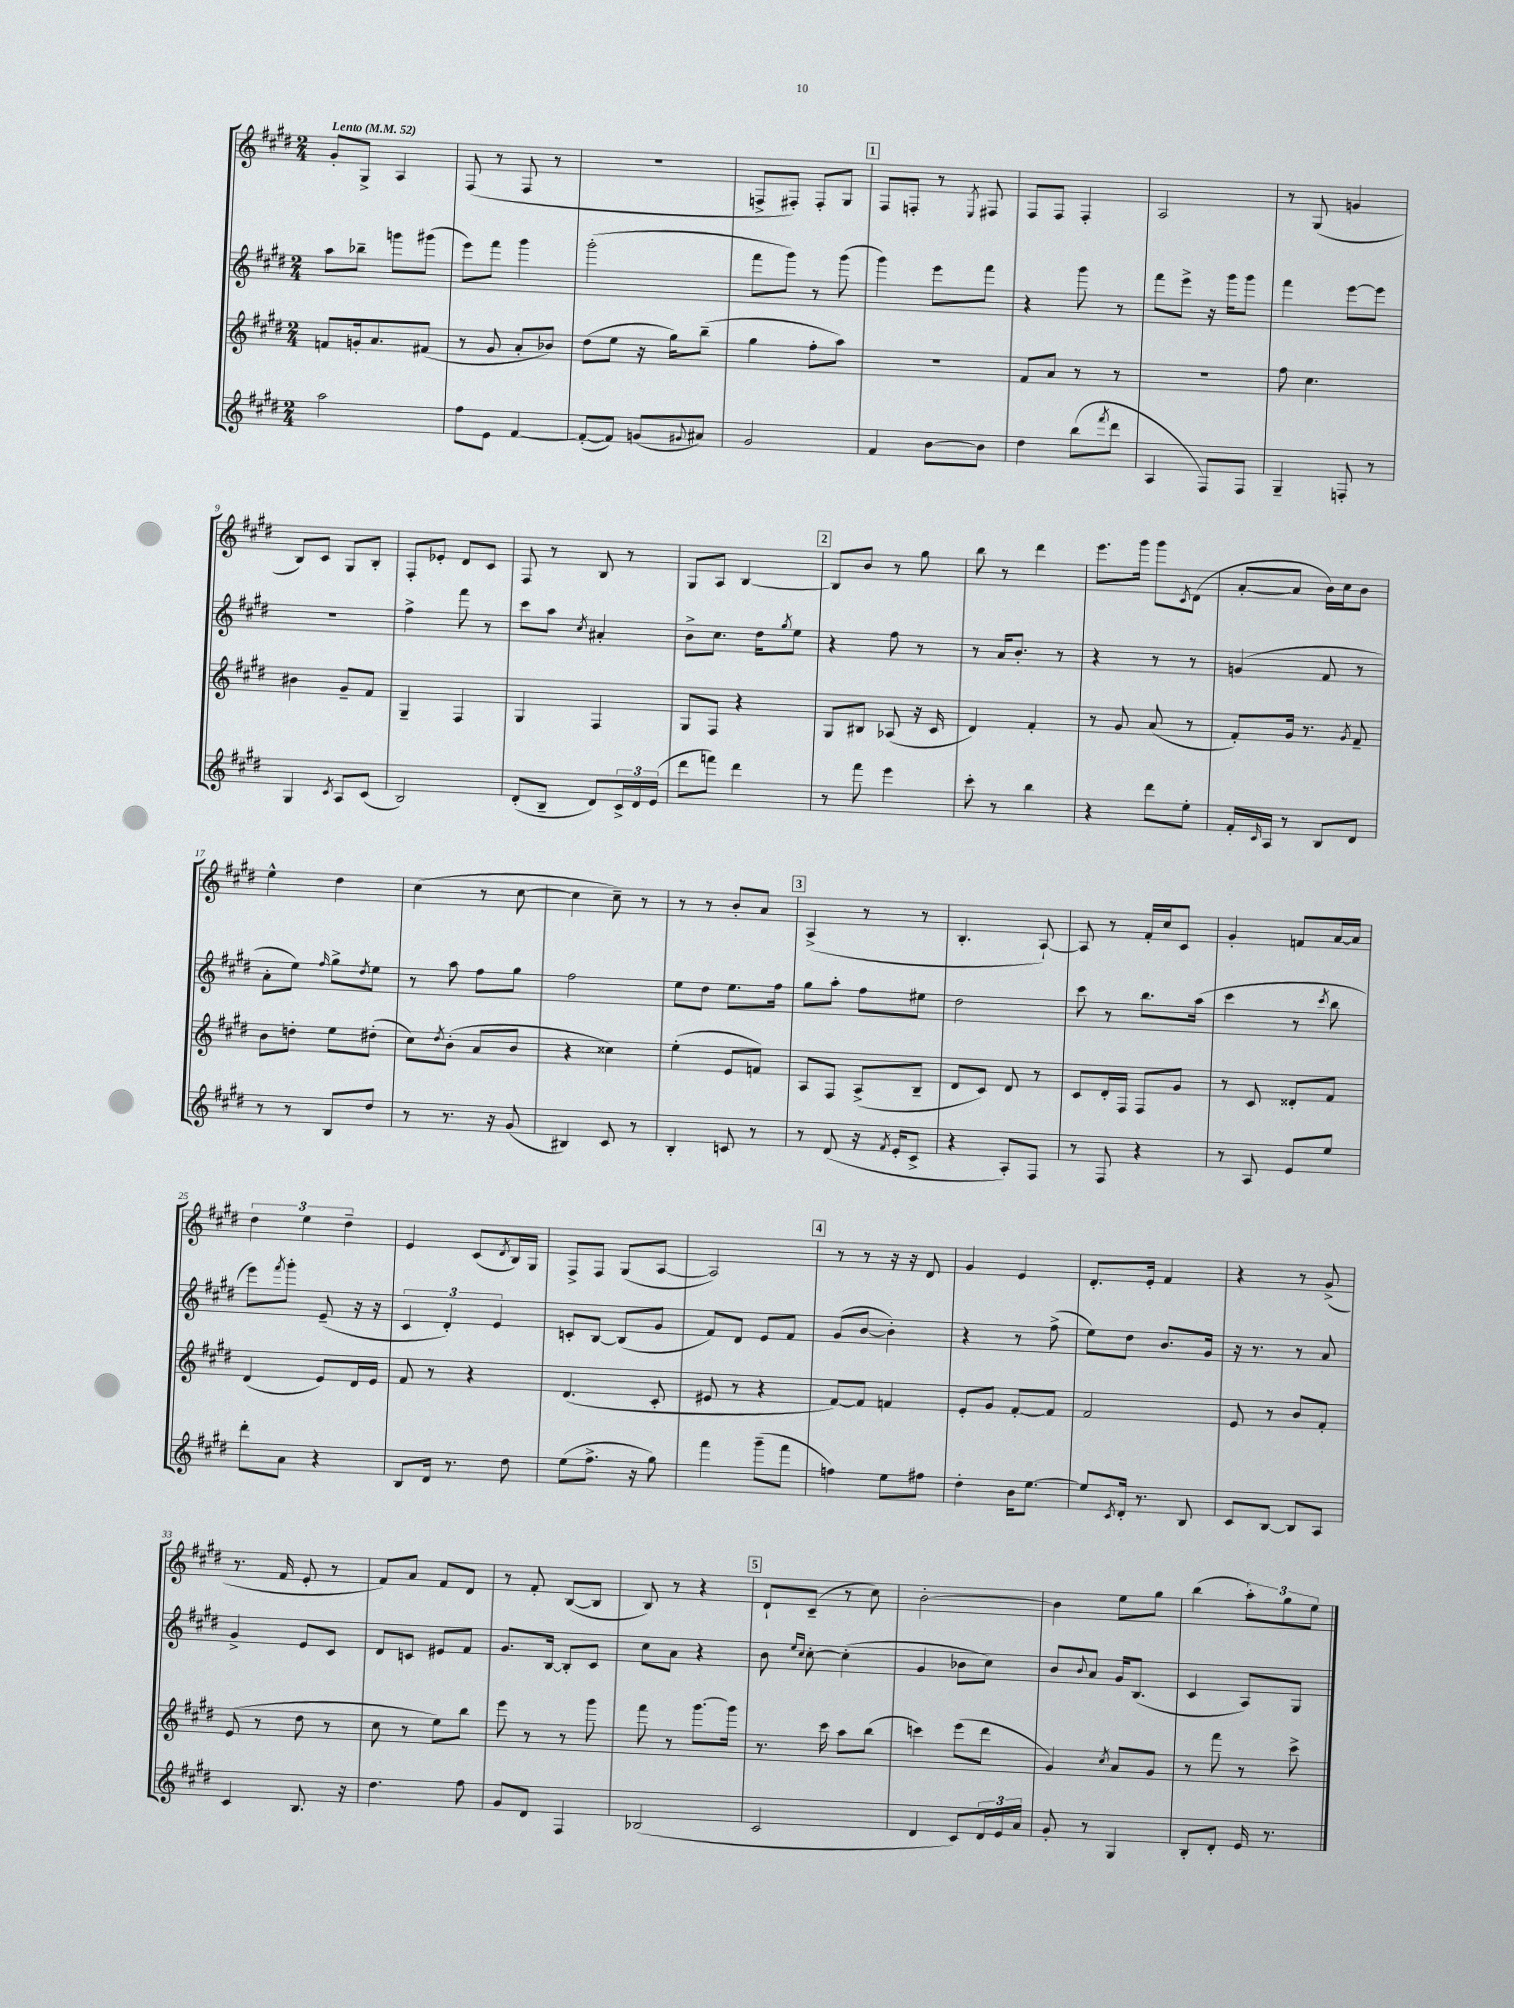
<<
\new StaffGroup <<
\new Staff = "s0" {
    \clef treble \key e \major \numericTimeSignature \time 2/4 \tempo "Lento" 4 = 52
    gis'8-. gis8-> a4 |
    fis8( r8 fis8 r8 |
    R2 |
    f8-> fis8-.) fis8-. gis8 |
    \mark \markup { \box "1" } fis8 f8-. r8 \acciaccatura { e8 } fis8 |
    fis8 fis8 fis4-. |
    a2 |
    r8 gis8( g'4 |
    b8) cis'8 gis8 b8-. |
    fis8-. ees'8-. dis'8 cis'8 |
    fis8 r8 b8 r8 |
    gis8 a8 b4~ |
    \mark \markup { \box "2" } b8 b'8 r8 gis''8 |
    b''8 r8 dis'''4 |
    e'''8. gis'''16 gis'''8 \acciaccatura { cis'8 } dis'8( |
    a'8~-. a'8 b'16) cis''16 b'8 |
    e''4-^ dis''4 |
    cis''4( r8 cis''8~ |
    cis''4 cis''8--) r8 |
    r8 r8 b'8-. a'8 |
    \mark \markup { \box "3" } a4->( r8 r8 |
    b4.-. a8~-!) |
    a8 r8 fis'16-. cis''16 cis'8 |
    gis'4-. f'8 a'16~ a'16 |
    \tuplet 3/2 { dis''4 e''4 dis''4-- } |
    e'4 cis'8( \acciaccatura { dis'8 } b16) gis16 |
    fis8-> fis8 gis8( a8~ |
    a2) |
    \mark \markup { \box "4" } r8 r8 r16 r16 dis'8 |
    gis'4 e'4 |
    dis'8.-. e'16-. fis'4 |
    r4 r8 gis'8->( |
    r8. fis'16 e'8-. r8 |
    fis'8) a'8 fis'8 dis'8 |
    r8 fis'8-. b8~( b8 |
    b8) r8 r4 |
    \mark \markup { \box "5" } dis'8-! cis'8--( r8 cis''8) |
    b'2~-. |
    b'4 e''8 gis''8 |
    b''4( \tuplet 3/2 { a''8-.) gis''8 e''8 } \bar "|." |
}
\new Staff = "s1" {
    \clef treble \key e \major \numericTimeSignature \time 2/4
    a''8 bes''8-- g'''8 gis'''8( |
    e'''8) fis'''8 gis'''4 |
    gis'''2-.( |
    fis'''8 gis'''8) r8 gis'''8( |
    \mark \markup { \box "1" } gis'''4) e'''8 fis'''8 |
    r4 gis'''8 r8 |
    fis'''8 e'''8-> r16 gis'''16 gis'''8 |
    fis'''4 e'''8~ e'''8 |
    r2 |
    fis''4-> fis'''8 r8 |
    cis'''8 a''8 \acciaccatura { cis''8 } ais'4-. |
    b'8-> cis''8. dis''16 \acciaccatura { gis''8 } e''8 |
    \mark \markup { \box "2" } r4 fis''8 r8 |
    r8 a'16 b'8.-. r8 |
    r4 r8 r8 |
    g'4( fis'8 r8 |
    a'8-. e''8) \grace { fis''16 } gis''8-> \acciaccatura { dis''8 } e''8 |
    r8 a''8 fis''8 gis''8 |
    fis''2 |
    e''8 dis''8 e''8. fis''16 |
    \mark \markup { \box "3" } gis''8 a''8-. fis''8 eis''8 |
    dis''2 |
    cis'''8 r8 b''8. a''16( |
    cis'''4 r8 \acciaccatura { cis'''8 } b''8 |
    e'''8) \acciaccatura { fis'''8 } gis'''8-. e'8--( r16 r16 |
    \tuplet 3/2 { cis'4 dis'4-.) e'4 } |
    c'8-. b8~ b8( gis'8 |
    fis'8) dis'8 e'8 fis'8 |
    \mark \markup { \box "4" } gis'8( b'8~ b'4-.) |
    r4 r8 fis''8->( |
    e''8) dis''8 b'8. gis'16 |
    r16 r8. r8 a'8 |
    gis'4-> e'8 cis'8 |
    dis'8 c'8 eis'8 fis'8 |
    gis'8. b16~ b8-. cis'8 |
    cis''8 a'8 r4 |
    \mark \markup { \box "5" } b'8 \grace { e''16 cis''16 } cis''8~-. cis''4-.( |
    gis'4 bes'8 cis''8) |
    b'8 \appoggiatura { b'8 } a'8 gis'16 b8.( |
    cis'4 a8) gis8 \bar "|." |
}
\new Staff = "s2" {
    \clef treble \key e \major \numericTimeSignature \time 2/4
    f'8 g'16-. a'8. fis'8( |
    r8 gis'8 a'8-. bes'8) |
    dis''8( e''8 r16 gis''16) b''8--( |
    gis''4 fis''8-. a''8) |
    \mark \markup { \box "1" } R2 |
    fis'8 a'8 r8 r8 |
    r2 |
    fis''8 cis''4. |
    bis'4 gis'8-- fis'8 |
    gis4-- fis4 |
    gis4 fis4 |
    gis8 fis8 r4 |
    \mark \markup { \box "2" } gis8 bis8 aes8( r16 cis'16 |
    dis'4) fis'4-. |
    r8 gis'8 a'8( r8 |
    fis'8-.) gis'16 r8. \acciaccatura { gis'8 } fis'8-- |
    b'8 d''8-. e''8 dis''8-.( |
    cis''8) \acciaccatura { dis''8 } b'8-.( a'8 b'8 |
    r4 cisis''4) |
    e''4-.( e'8 f'8) |
    \mark \markup { \box "3" } a8 fis8 a8->( b8-- |
    dis'8 cis'8) dis'8 r8 |
    cis'8 dis'16-. fis16 fis8 gis'8 |
    r8 cis'8 disis'8-. fis'8 |
    dis'4( e'8) dis'16 e'16 |
    fis'8 r8 r4 |
    dis'4.( cis'8-. |
    eis'8 r8 r4 |
    \mark \markup { \box "4" } fis'8~) fis'8 f'4 |
    e'8-. gis'8 fis'8~-. fis'8 |
    fis'2 |
    e'8 r8 b'8 fis'8-. |
    e'8( r8 dis''8 r8 |
    cis''8 r8 e''8) b''8 |
    e'''8 r8 r8 gis'''8 |
    fis'''8 r8 gis'''8.~ gis'''16 |
    \mark \markup { \box "5" } r8. cis'''16 a''8 b''8( |
    c'''4) e'''8( dis'''8 |
    gis'4) \acciaccatura { cis''8 } a'8 gis'8 |
    r8 fis'''8 r8 cis'''8-> \bar "|." |
}
\new Staff = "s3" {
    \clef treble \key e \major \numericTimeSignature \time 2/4
    a''2 |
    fis''8 e'8 fis'4~ |
    fis'8~-.( fis'8) g'8( \appoggiatura { gis'8 } ais'8) |
    gis'2 |
    \mark \markup { \box "1" } fis'4 b'8~ b'8 |
    dis''4 b''8( \acciaccatura { fis'''8 } dis'''8 |
    a4 fis8) fis8 |
    gis4-- f8-. r8 |
    gis4 \acciaccatura { cis'8 } a8 cis'8( |
    b2) |
    dis'8-.( b8-- dis'8) \tuplet 3/2 { cis'16-> dis'16 e'16( } |
    dis'''8 f'''8) dis'''4 |
    \mark \markup { \box "2" } r8 fis'''8 e'''4 |
    cis'''8-. r8 b''4 |
    r4 dis'''8 e''8-. |
    fis'16-. \grace { cis'16 } a16 r8 b8 dis'8 |
    r8 r8 b8 dis''8 |
    r8 r8. r16 gis'8( |
    bis4) cis'8 r8 |
    b4-. c'8 r8 |
    \mark \markup { \box "3" } r8 dis'8( r16 \acciaccatura { fis'8 } e'16-. cis'8-> |
    r4 a8-.) fis8 |
    r8 fis8 r4 |
    r8 a8 e'8 e''8 |
    dis'''8-. a'8 r4 |
    b8 dis'16 r8. dis''8 |
    e''8( fis''8.-> r16 gis''8) |
    fis'''4 gis'''8--( fis'''8 |
    \mark \markup { \box "4" } f''4) e''8 fis''8 |
    dis''4-. b'16 e''8.~ |
    e''8 \acciaccatura { cis'8 } dis'16-. r8. b8 |
    cis'8 b8~ b8 a8 |
    cis'4 b8. r16 |
    dis''4. fis''8 |
    gis'8 dis'8 fis4 |
    bes2( |
    \mark \markup { \box "5" } cis'2 |
    dis'4 cis'8) \tuplet 3/2 { dis'16 e'16 a'16 } |
    gis'8-. r8 gis4 |
    b8-. dis'8-. e'16 r8. \bar "|." |
}
>>
>>
